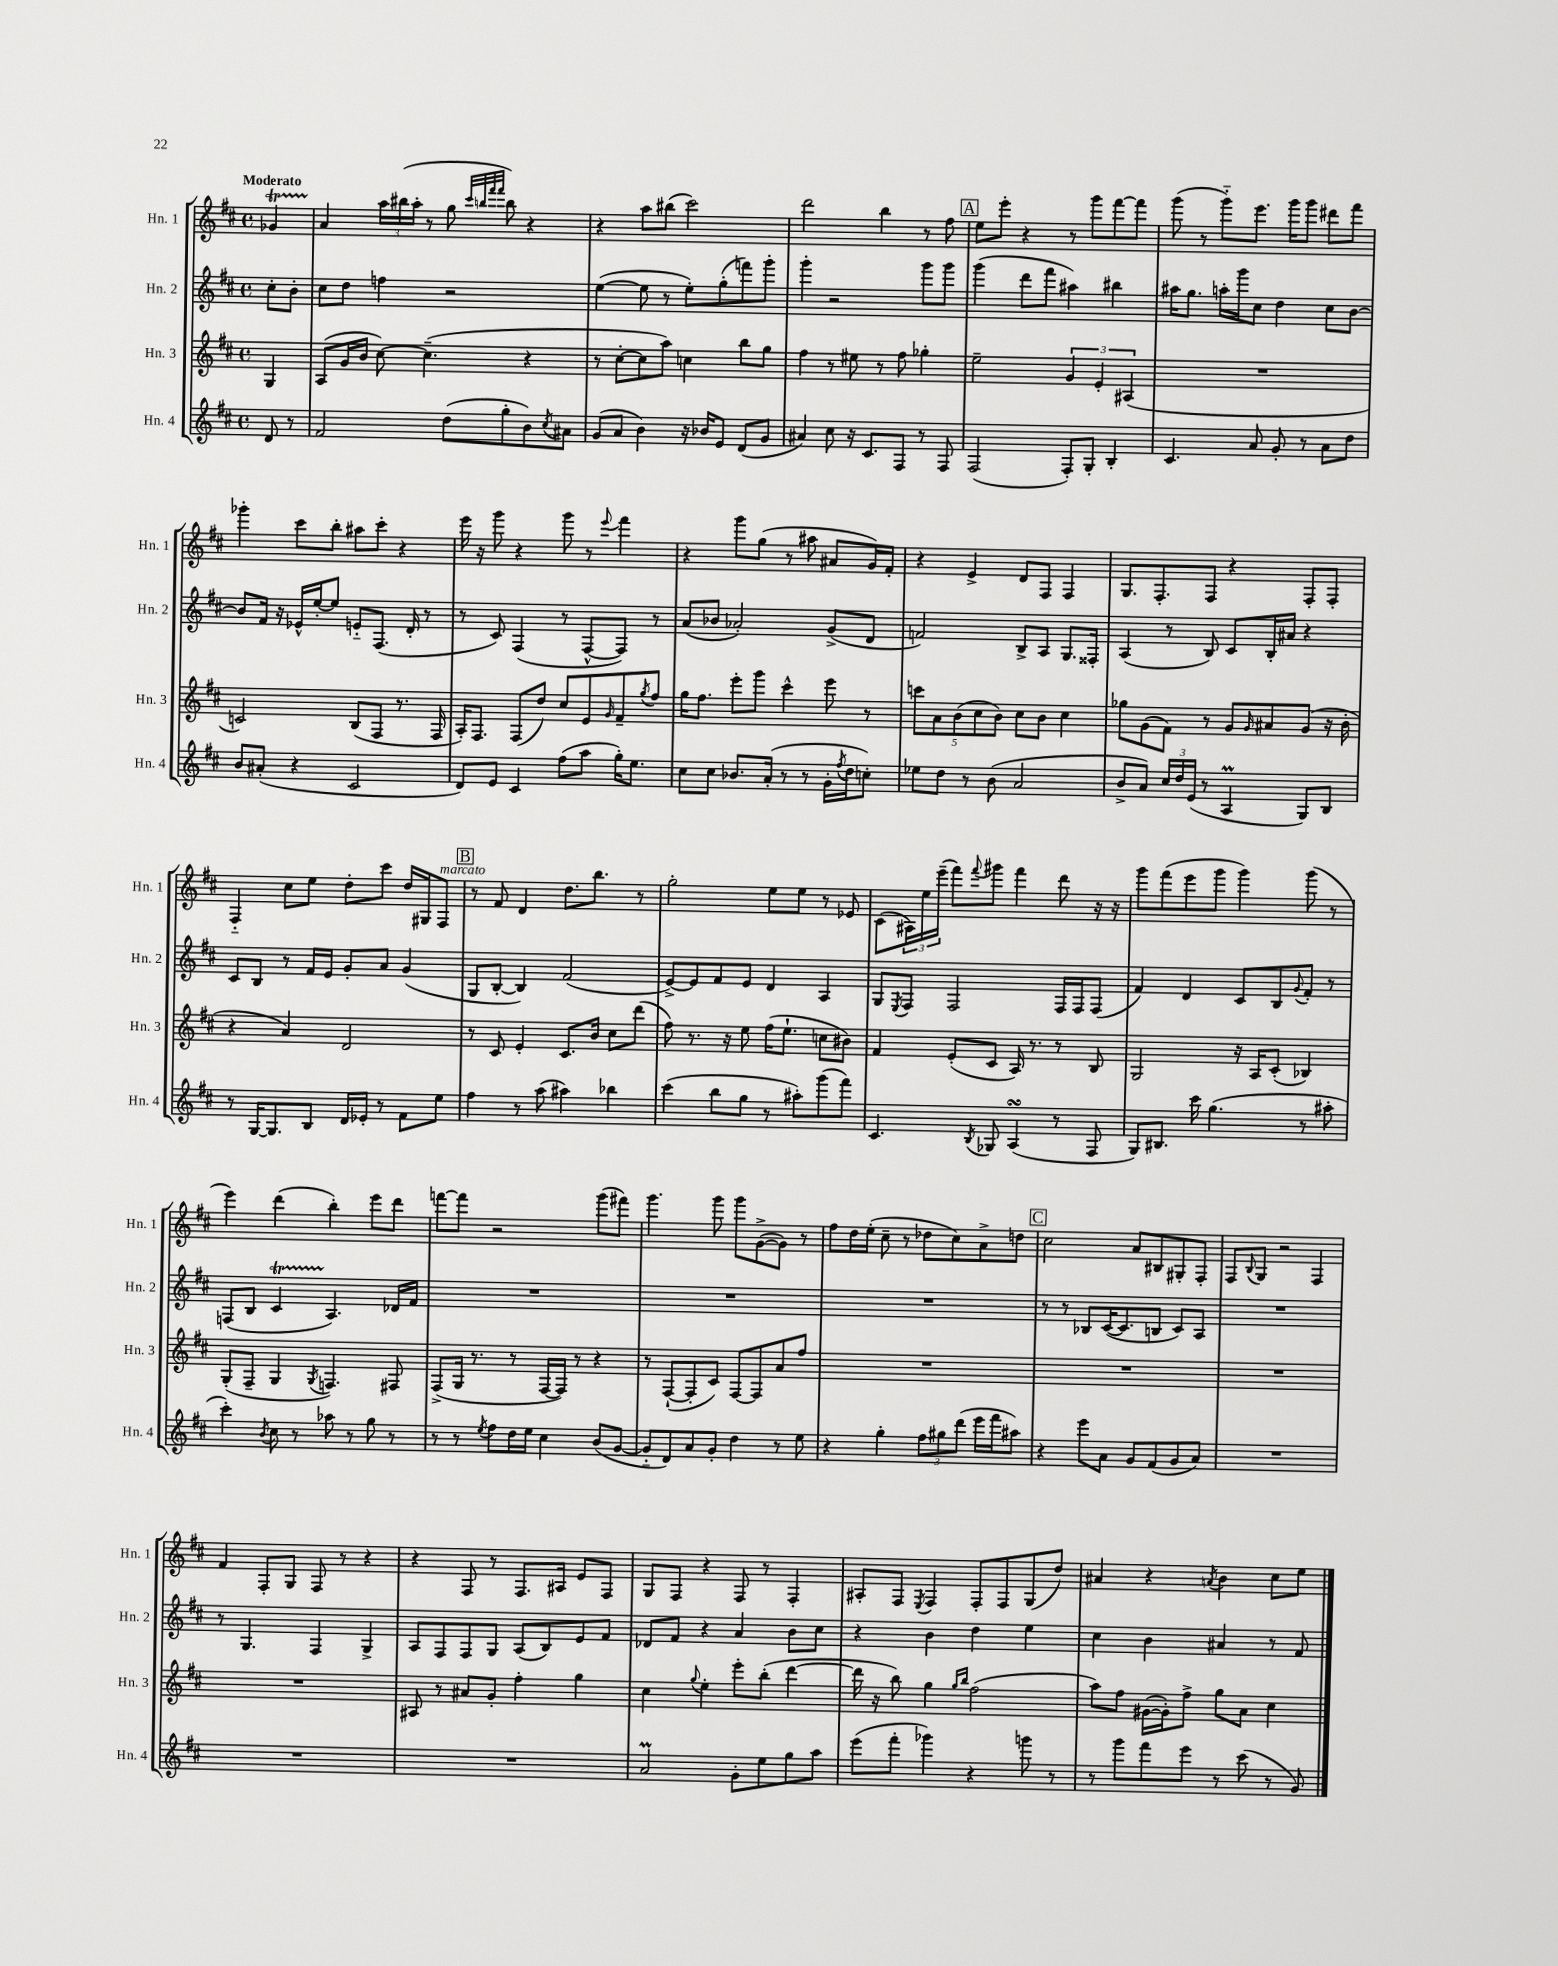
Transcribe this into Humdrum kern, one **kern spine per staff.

**kern	**kern	**kern	**kern
*staff4	*staff3	*staff2	*staff1
*clefG2	*clefG2	*clefG2	*clefG2
*k[f#c#]	*k[f#c#]	*k[f#c#]	*k[f#c#]
*M4/4	*M4/4	*M4/4	*M4/4
*met(c)	*met(c)	*met(c)	*met(c)
8d	4G	8cc#'	4g-
8r	.	8b'	.
=	=	=	=
2f#	(8A	8cc#	4a
.	16g	8dd	.
.	16b	.	.
.	[8cc#)	4ff	24aa
.	.	.	(24bb#
.	.	.	24aa'
.	(4.cc#~]	.	8r
(8dd	.	2r	8gg
.	.	.	32qqccc#
.	.	.	32qqbb
.	.	.	32qqfff#
.	.	.	32qqfff#
8gg'	.	.	8bb)
8b)	4r	.	4r
8qcc#	.	.	.
8a#	.	.	.
=	=	=	=
(8g	8r	([4ee	4r
8a	[8cc#'	.	.
4b)	8cc#]	8ee]	8aa
.	8aa)	8r	(8bb#
16r	4cc	8ee')	2ccc#)
16b-	.	.	.
8e	.	(8gg'	.
(8d	8bb	8fff)	.
8g	8gg	8ggg'	.
=	=	=	=
4a#)	4ff#	4ggg'	2ddd
8cc#	8r	2r	.
16r	8ee#	.	.
8.c#	.	.	.
.	8r	.	4bb
8F#	8ff#	.	.
8r	4gg-'	8ggg	8r
8F#	.	8ggg	8ff#
=	=	=	=
(2F#	2ee~	(4ggg	8ee
.	.	.	8eee'
.	.	8ddd	4r
.	.	8fff#	.
8F#')	6g	4aa#)	8r
8G'	.	.	8ggg
.	6e'	.	.
4B'	.	4bb#	[8fff#
.	(6A#	.	.
.	.	.	8fff#]
=	=	=	=
4.c#	1r	16aa#	(8ggg
.	.	8.gg	.
.	.	.	8r
.	.	16aa'	8ggg'~)
.	.	16ggg	.
8a	.	8cc#	8.eee
8g'	.	4dd	.
.	.	.	16ggg
8r	.	.	8ggg
8a	.	8cc#	8ddd#
8dd	.	[8b	8fff#
=	=	=	=
8b	2c)	8b]	4ggg-'
(8a#'	.	16f#	.
.	.	16r	.
4r	.	16e-^^	8ccc#
.	.	[16ee'	.
.	.	8ee]	8bb'
2c#	(8B	8e'~	8aa#
.	8F#	(8.F#	8ccc#'
.	8.r	.	4r
.	.	16d'	.
.	.	8r	.
.	16F#	.	.
=	=	=	=
8d)	16A')	8r	16eee
.	8.F#	.	16r
8e	.	8c#)	8ggg
4c#	(8F#	(4F#	4r
.	8dd)	.	.
(8ff#	8cc#	8r	8ggg
8aa	8e	[8F#^^	8r
.	16qqg	.	8qqeee
16gg')	8f#~	8F#])	4fff#
8.ee	.	.	.
.	8qgg	.	.
.	8ff#	8r	.
=	=	=	=
8cc#	16gg	(8a	4r
.	8.ff#	.	.
8cc#	.	8b-	.
8.b-	8eee'	2a-')	8ggg
.	8ggg	.	(8gg
(16a'	.	.	.
8r	4ccc#^^	.	8r
8r	.	.	8aa#
16g'	8eee	(8g^	8a#
8qff#	.	.	.
16dd	.	.	.
8cc')	8r	8d	16g)
.	.	.	16f#'
=	=	=	=
8ee-	10ccc	2f)	4r
.	10a	.	.
8dd	.	.	.
.	(10b	.	.
8r	.	.	4e^
.	10cc#	.	.
(8b	.	.	.
.	10b)	.	.
2a	8cc#	8B^	8d
.	8b	8A	8F#
.	4cc#	8.G	4F#
.	.	16F##'	.
=	=	=	=
8b^	8gg-	(4A	8.G
8a)	(8g	.	.
.	.	.	8.F#'
24cc#	8f#)	8r	.
24dd	.	.	.
(24e	.	.	.
8r	8r	8B)	8F#
4A	8g	8c#	4r
.	16qqg	.	.
.	8a#	16B'	.
.	.	16a#	.
8G)	(8g	4r	8F#'
8B	16r	.	8F#'
.	16b'	.	.
=	=	=	=
8r	4r	8c#	4F#'~
[16G	.	8B	.
8.G]	.	.	.
.	4a)	8r	8cc#
8B	.	16f#	8ee
.	.	16e	.
16d	2d	8g'	8dd'
16e-'	.	.	.
8r	.	8a	8ccc#
8f#	.	(4g	16dd
.	.	.	16G#
8ee	.	.	8F#
=	=	=	=
4ff#	8r	8G	8r
.	8c#	[8B'	8f#
8r	4e'	4B])	4d
(8aa	.	.	.
4aa#)	8.c#	(2f#	8.dd
.	16b	.	8.bb
4bb-	8cc#	.	.
.	(8ddd	.	8r
=	=	=	=
(4ccc#	8ff#)	[8e^)	2gg'
.	8.r	8e]	.
8bb	.	8f#	.
.	16r	.	.
8gg	8ee	8e	.
8r	(16ff#	4d	8ee
.	8.ee`	.	.
8aa#')	.	.	8ee
(8ggg	8cc	4A	8r
8fff#)	8b#)	.	8e-
=	=	=	=
4.c#	4f#	8G	(8c#
.	.	8qE	.
.	.	8F#	24A#)
.	.	.	24ee
.	.	.	(24eee~
.	(8e'	2F#	8fff#)
8qB	.	.	8qqfff#
8G-	8c#	.	8ggg#
(4A	16A)	.	4fff#
.	8.r	.	.
8r	8r	16F#	8ddd
.	.	16F#	.
8F#	8B	(8F#	16r
.	.	.	16r
=	=	=	=
8G)	2G	4f#)	8ggg
8.B#	.	.	(8fff#
.	.	4d	8eee
16ccc#	.	.	.
(4.gg	.	.	8ggg
.	16r	8c#	4ggg)
.	16A	.	.
.	(8c#'	8B	.
.	.	8qqg	.
8r	4B-)	8f#'	(8ggg
8aa#'	.	8r	8r
=	=	=	=
4ccc#')	(8G'	(8F	4eee)
.	8F#~	8B	.
8qb	.	.	.
8cc#	4G	4c#	(4ddd
8r	.	.	.
.	8qG	.	.
8aa-	4.F)	4.A)	4bb')
8r	.	.	.
8gg	.	.	8eee
8r	8F#	16d-	8ddd
.	.	16f#	.
=	=	=	=
8r	(8F#^	1r	[8fff
8r	16G	.	8fff]
.	8.r	.	.
8qee	.	.	.
8ff#	.	.	2r
16dd	8r	.	.
16ee	.	.	.
4cc#	[16F#	.	.
.	16F#])	.	.
.	8r	.	.
(8b	4r	.	(8ggg
[8g	.	.	8fff#)
=	=	=	=
8g'~]	8r	1r	4.ggg
8d)	([8F#`	.	.
8a	8F#']	.	.
8g'	8c#)	.	8ggg
4dd	[8F#	.	8ggg
.	8F#]	.	([8g^
8r	8a	.	8g])
8ee	8ff#	.	8r
=	=	=	=
4r	1r	1r	8ff#
.	.	.	16dd
.	.	.	(16ee'
4gg'	.	.	8cc#~
.	.	.	8r
12ff#	.	.	8dd-
12gg#	.	.	.
.	.	.	8cc#)
(12ddd	.	.	.
16eee	.	.	8a^
16fff#	.	.	.
8aa#)	.	.	8dd
=	=	=	=
4r	1r	8r	2cc#
.	.	8r	.
8eee	.	8B-	.
8a	.	([16c#	.
.	.	8.c#]	.
8g	.	.	8a
(8f#	.	8B	8B#
8g	.	8c#)	8G#'
8a)	.	8A	8F#'
=	=	=	=
1r	1r	1r	8F#
.	.	.	8qqB
.	.	.	8G
.	.	.	2r
.	.	.	4F#
=	=	=	=
1r	1r	8r	4f#
.	.	4.G	.
.	.	.	8F#'
.	.	.	8G
.	.	4F#	8F#
.	.	.	8r
.	.	4G^	4r
=	=	=	=
1r	8A#	8A	4r
.	8r	8F#	.
.	8a#	8F#	8F#
.	8g'	8G	8r
.	4ff#'	(8A	8.F#
.	.	8B)	.
.	.	.	16A#
.	4gg	8e	8e
.	.	8f#	8F#
=	=	=	=
2a	4cc#	8d-	8G
.	.	8f#	8F#
.	8qqgg	.	.
.	4ee'	4r	4r
8g'	8eee'	4a	8F#
8ee	(8bb'	.	8r
8gg	[4ddd	8b	4F#'
8aa	.	8cc#	.
=	=	=	=
(8eee	16ddd]	4r	8A#'
.	16r	.	.
8fff#'	8bb)	.	8F#
.	.	.	8qE
4ggg-)	4gg	4b	4F#
.	16qqgg	.	.
.	16qqbb	.	.
4r	(2ff#	4dd	8F#'
.	.	.	8F#
8ggg	.	4ee	(8G
8r	.	.	8dd)
=	=	=	=
8r	8aa)	4cc#	4a#
8ggg	8ff#	.	.
8fff#	([16g#	4b	4r
.	16g#'])	.	.
8eee	8ff#^	.	.
.	.	.	8qa
8r	8gg	4a#	4b
(8ccc#	8a	.	.
8r	4cc#	8r	8cc#
8g)	.	8f#	8ee
==	==	==	==
*-	*-	*-	*-
